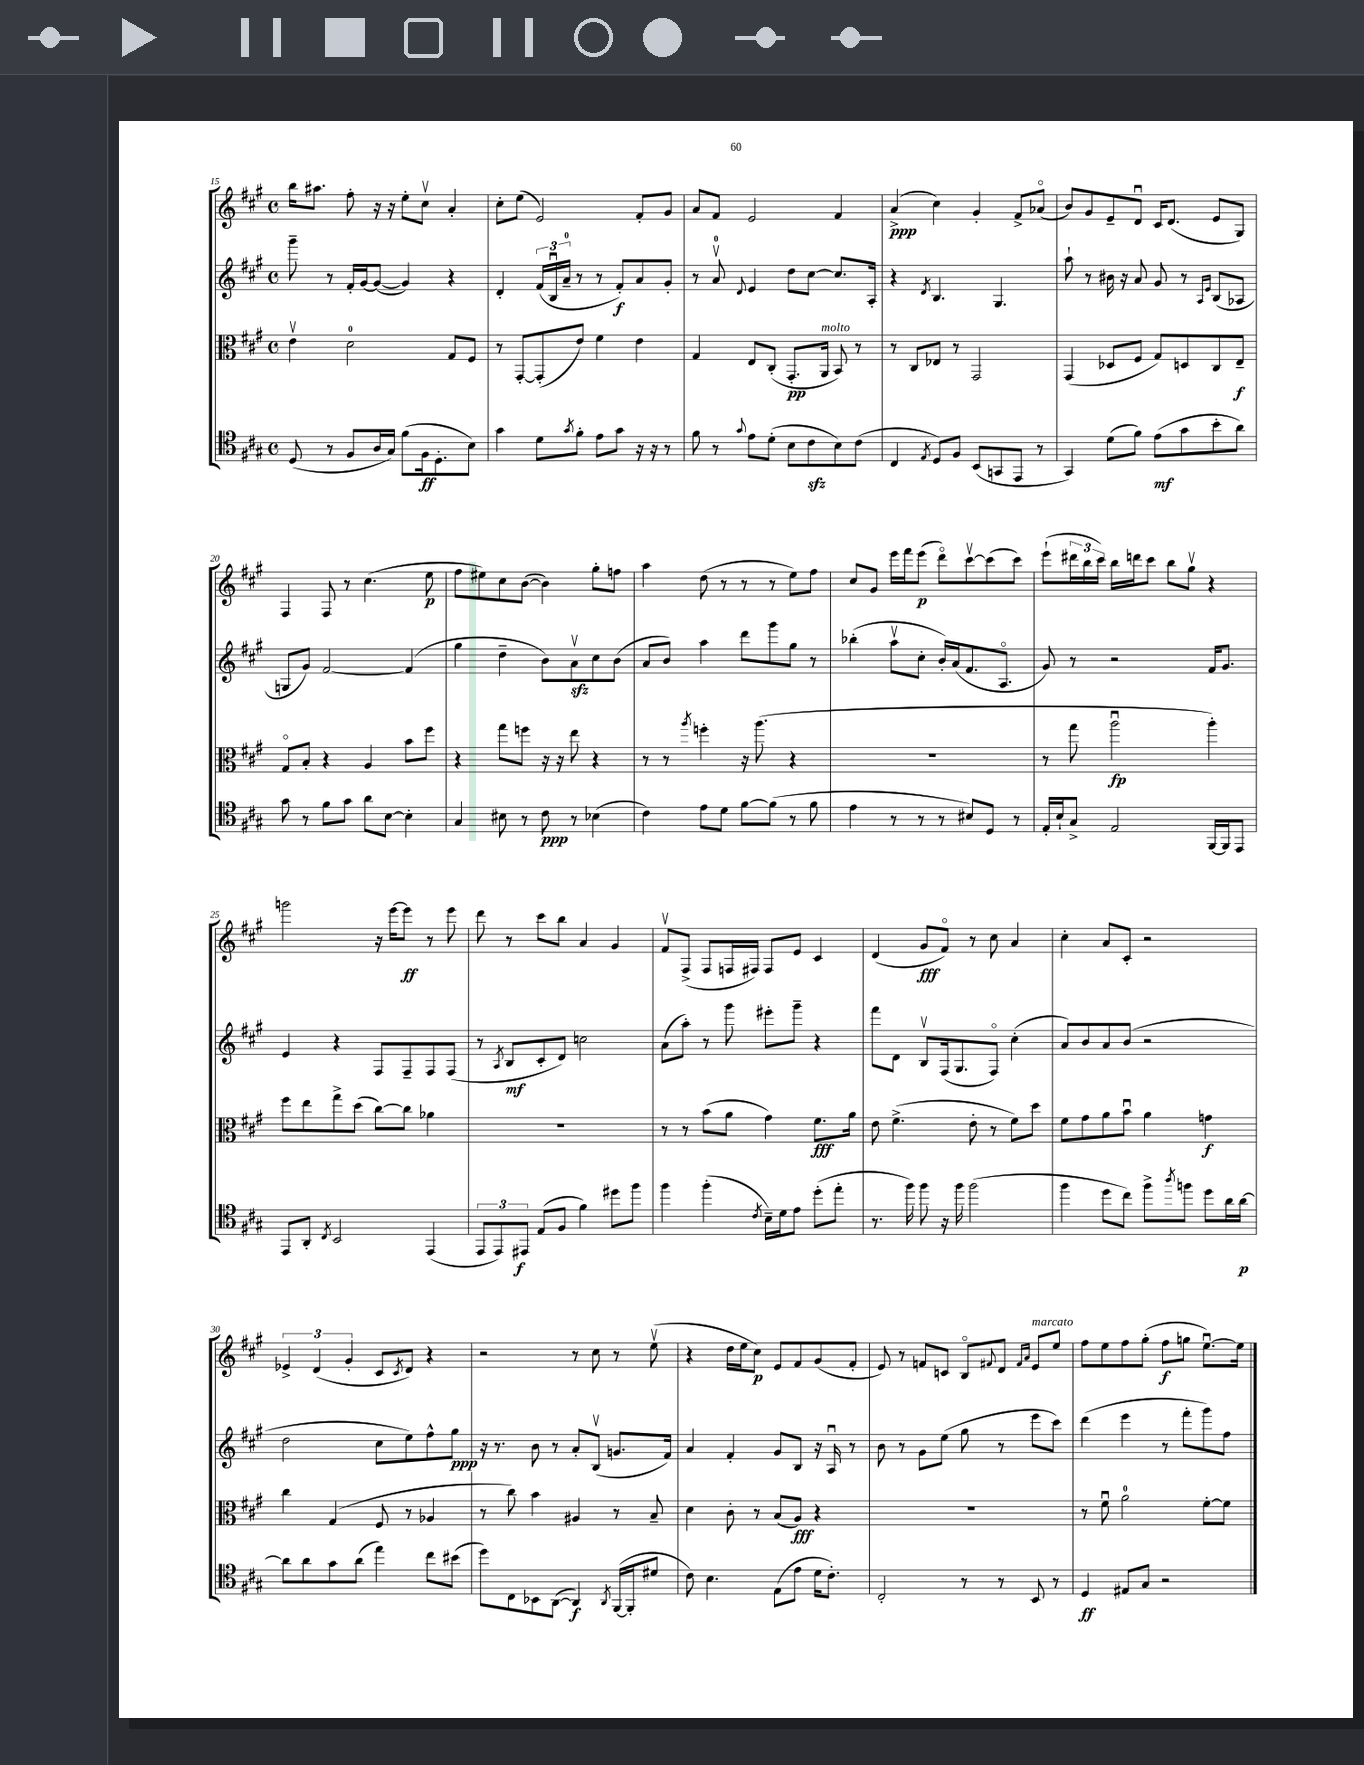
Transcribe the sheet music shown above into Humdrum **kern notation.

**kern	**dynam	**kern	**dynam	**kern	**dynam	**kern	**dynam
*part4	*part4	*part3	*part3	*part2	*part2	*part1	*part1
*staff4	*staff4	*staff3	*staff3	*staff2	*staff2	*staff1	*staff1
*clefC4	*	*clefC3	*	*clefG2	*	*clefG2	*
*k[f#c#g#]	*	*k[f#c#g#]	*	*k[f#c#g#]	*	*k[f#c#g#]	*
*M4/4	*	*M4/4	*	*M4/4	*	*M4/4	*
*met(c)	*	*met(c)	*	*met(c)	*	*met(c)	*
=15	=15	=15	=15	=15	=15	=15	=15
(8D/	.	4ev\	.	8ggg#~\	.	16bb\KL	.
.	.	.	.	.	.	8.aa#X\J	.
8r	.	.	.	8r	.	.	.
8F#/L	.	2d\	.	16f#'/LL	.	8ff#'\	.
.	.	.	.	[16g#/J	.	.	.
16A/L	.	.	.	(8g#/J_	.	16r	.
16G#/JJ)	.	.	.	.	.	16r	.
(8f#\L	.	.	.	4g#/])	.	8ee'\L	.
16F#\k	ff	.	.	.	.	8cc#v\J	.
8.D'\	.	.	.	.	.	.	.
.	.	8G#/L	.	4r	.	4a'/	.
8B\J)	.	8F#/J	.	.	.	.	.
=16	=16	=16	=16	=16	=16	=16	=16
4g#\	.	8r	.	4d'/	.	8cc#'\L	.
.	.	[8GG#'/L	.	.	.	(8ee\J	.
8d\L	.	(8GG#'/]	.	(24f#/LL	.	2e/)	.
.	.	.	.	24Bu/	.	.	.
.	.	.	.	24a~/JJ	.	.	.
8qg#/	.	.	.	.	.	.	.
8f#'\J	.	8e/J)	.	8r	.	.	.
8e\L	.	4f#\	.	8r	.	.	.
8g#\J	.	.	.	8f#'/L)	f	.	.
16r	.	4e\	.	8a/	.	8f#'/L	.
16r	.	.	.	.	.	.	.
8r	.	.	.	8g#'/J	.	8g#/J	.
=17	=17	=17	=17	=17	=17	=17	=17
8f#\	.	4G#/	.	8r	.	8a/L	.
8r	.	.	.	8av/	.	8f#/J	.
8qqg#/	.	.	.	8qqd/	.	.	.
8e\L	.	8E/L	.	4e/	.	2e/	.
(8d'\J	.	(8C#'/J	.	.	.	.	.
8B\L	.	8.GG#'/L	pp	8dd\L	.	.	.
8c#zz\	.	.	.	[8cc#\J	.	.	.
!	!	!LO:TX:a:i:t=molto	!	!	!	!	!
.	.	16AA/Jk	.	.	.	.	.
8B\)	.	8BB/)	.	8.cc#/L]	.	4f#/	.
(8c#\J	.	8r	.	.	.	.	.
.	.	.	.	16A'/Jk	.	.	.
=18	=18	=18	=18	=18	=18	=18	=18
4C#/	.	8r	.	4r	.	(4a^/	ppp
.	.	8C#/L	.	.	.	.	.
8qE/	.	.	.	8qd/	.	.	.
8D/L)	.	8E-X/J	.	4.B/	.	4cc#\)	.
8F#/J	.	8r	.	.	.	.	.
(8BB/L	.	2GG#/	.	.	.	4g#'/	.
8GGn/	.	.	.	4.G#/	.	.	.
8EE/J	.	.	.	.	.	8f#^/L	.
8r	.	.	.	.	.	(8a-X/J	.
=19	=19	=19	=19	=19	=19	=19	=19
4GG#/)	.	(4GG#/	.	8aa`\	.	8b/L)	.
.	.	.	.	8r	.	8g#/	.
(8d\L	.	8D-X/L	.	16b#X\	.	8e~/	.
.	.	.	.	16r	.	.	.
8f#\J)	.	8F#/J	.	8a/	.	8du/J	.
(8e\L	mf	8G#/L)	.	8g#/	.	16c#/KL	.
.	.	.	.	.	.	(8.d/J	.
8g#\	.	8Dn/	.	8r	.	.	.
.	.	.	.	16qqA/LL	.	.	.
.	.	.	.	16qqe/JJ	.	.	.
8b'\	.	8C#/	.	(8B/L	.	8e/L	.
8a\J)	.	8E~/J	f	8A-X/J	.	8G#/J)	.
!!LO:LB:g=z
=20	=20	=20	=20	=20	=20	=20	=20
8g#\	.	8G#/L	.	8Gn/L	.	4F#/	.
8r	.	8B'/J	.	8g#/J)	.	.	.
8f#\L	.	4r	.	[2f#/	.	8F#/	.
8g#\J	.	.	.	.	.	8r	.
8a\L	.	4A/	.	.	.	(4.cc#\	.
[8B\J	.	.	.	.	.	.	.
4B'\]	.	8b\L	.	(4f#/]	.	.	.
.	.	8ff#\J	.	.	.	8ee\	p
=21	=21	=21	=21	=21	=21	=21	=21
4G#/	.	4r	.	4gg#\	.	8ff#\L	.
.	.	.	.	.	.	8ee#X\)	.
8B#X\	.	8gg#\L	.	4dd~\	.	8cc#\	.
8r	.	8ffn\J	.	.	.	([8b\J	.
8c#\	ppp	16r	.	8b\L)	.	4b\])	.
.	.	16r	.	.	.	.	.
8r	.	8ee\	.	8azzv\	.	.	.
(4B-X\	.	4r	.	8cc#\	.	8gg#'\L	.
.	.	.	.	(8b\J	.	8ffn\J	.
=22	=22	=22	=22	=22	=22	=22	=22
4c#\)	.	8r	.	8a/L	.	4aa\	.
.	.	8r	.	8b/J)	.	.	.
.	.	8qaa/	.	.	.	.	.
8e\L	.	4ffn'\	.	4aa\	.	(8dd\	.
8d\J	.	.	.	.	.	8r	.
[8f#\L	.	16r	.	8ddd\L	.	8r	.
.	.	(8.aa\	.	.	.	.	.
(8f#\J]	.	.	.	8ggg#\	.	8r	.
8r	.	4r	.	8gg#\J	.	8ee\L)	.
8f#\	.	.	.	8r	.	8ff#\J	.
=23	=23	=23	=23	=23	=23	=23	=23
4e\	.	1r	.	(4bb-X'\	.	8cc#/L	.
.	.	.	.	.	.	8g#/J	.
8r	.	.	.	8aav\L	.	16eee\LL	.
.	.	.	.	.	.	16fff#\J	.
8r	.	.	.	8cc#'\J	.	(8eee\J	p
8r	.	.	.	16b'/LL)	.	8ddd\L)	.
.	.	.	.	(16a/J	.	.	.
8B#X/L)	.	.	.	8.f#/	.	[8ccc#v\	.
8D/J	.	.	.	.	.	(8ccc#\]	.
.	.	.	.	8.A/J	.	.	.
8r	.	.	.	.	.	8ccc#\J)	.
=24	=24	=24	=24	=24	=24	=24	=24
16E'/LL	.	8r	.	8g#/)	.	(8eee`\L	.
16B`/J	.	.	.	.	.	.	.
8G#^/J	.	8gg#\	.	8r	.	24ddd#X\L	.
.	.	.	.	.	.	24bb\	.
.	.	.	.	.	.	24ccc#\JJ)	.
2E/	.	2aau\	fp	2r	.	16bb\LL	.
.	.	.	.	.	.	16dddn\J	.
.	.	.	.	.	.	8ccc#\J	.
.	.	.	.	.	.	8bb\L	.
.	.	.	.	.	.	8gg#v\J	.
[16FF#/LL	.	4aa'\)	.	16f#/KL	.	4r	.
16FF#/J]	.	.	.	8.g#/J	.	.	.
8EE/J	.	.	.	.	.	.	.
!!LO:LB:g=z
=25	=25	=25	=25	=25	=25	=25	=25
8EE/L	.	8ff#\L	.	4e/	.	2gggn\	.
8AA'/J	.	8ee\	.	.	.	.	.
8qC#/	.	.	.	.	.	.	.
2BB/	.	8gg#^\	.	4r	.	.	.
.	.	(8dd\J	.	.	.	.	.
.	.	[8cc#\L)	.	8F#/L	.	16r	.
.	.	.	.	.	.	[16eee\KL	.
.	.	8cc#\J]	.	8F#~/	.	8eee\J]	ff
(4EE/	.	4a-X\	.	8F#/	.	8r	.
.	.	.	.	(8F#/J	.	8eee\	.
=26	=26	=26	=26	=26	=26	=26	=26
12EE/L	.	1r	.	8r	.	8ddd\	.
12EE/)	.	.	.	.	.	.	.
.	.	.	.	8qA/	.	.	.
.	.	.	.	8B/L	mf	8r	.
12EE#X/J	f	.	.	.	.	.	.
(8E/L	.	.	.	8c#'/	.	8ccc#\L	.
8F#/J	.	.	.	8d/J)	.	8bb\J	.
4f#\)	.	.	.	2ccn\	.	4a/	.
8dd#X\L	.	.	.	.	.	4g#/	.
8ff#\J	.	.	.	.	.	.	.
=27	=27	=27	=27	=27	=27	=27	=27
4ff#\	.	8r	.	(8a\L	.	8f#v/L	.
.	.	8r	.	8aa'\J)	.	(8F#^/J	.
(4ff#'\	.	(8b\L	.	8r	.	8F#/L	.
.	.	8a\J	.	8ggg#\	.	16Fn/L	.
.	.	.	.	.	.	16F#X/JJ)	.
8qc#/	.	.	.	.	.	.	.
16B~\LL)	.	4g#\)	.	8eee#X'\L	.	8F#/L	.
16d\J	.	.	.	.	.	.	.
8e\J	.	.	.	8ggg#~\J	.	8e/J	.
(8dd'\L	.	8.f#\L	fff	4r	.	4c#/	.
8ee'\J	.	.	.	.	.	.	.
.	.	16a\Jk	.	.	.	.	.
=28	=28	=28	=28	=28	=28	=28	=28
8.r	.	8e\	.	8fff#\L	.	(4d/	.
.	.	(4.f#^\	.	8d\J	.	.	.
16ff#\)	.	.	.	.	.	.	.
8ff#\	.	.	.	8Bv/L	.	8g#/L	fff
16r	.	.	.	(16F#/k	.	8f#/J)	.
16ff#\	.	.	.	8.G#/	.	.	.
(2ff#\	.	8e'\	.	.	.	8r	.
.	.	8r	.	8F#/J)	.	8cc#\	.
.	.	8f#\L)	.	(4cc#'\	.	4a/	.
.	.	8dd\J	.	.	.	.	.
=29	=29	=29	=29	=29	=29	=29	=29
4ff#\	.	8f#\L	.	8a/L)	.	4cc#'\	.
.	.	8g#\	.	8b/	.	.	.
8dd\L	.	8a\	.	8a/	.	8a/L	.
8cc#\J)	.	8bu\J	.	(8b/J	.	8c#'/J	.
8ff#^\L	.	4a\	.	2r	.	2r	.
8qaa/	.	.	.	.	.	.	.
8ffn\J	.	.	.	.	.	.	.
8dd\L	.	4gn\	f	.	.	.	.
16a\L	.	.	.	.	.	.	.
[16a\JJ	p	.	.	.	.	.	.
!!LO:LB:g=z
=30	=30	=30	=30	=30	=30	=30	=30
8a\L]	.	4cc#\	.	2dd\	.	6e-X^/	.
8a\	.	.	.	.	.	.	.
.	.	.	.	.	.	(6d/	.
8g#\	.	(4G#/	.	.	.	.	.
.	.	.	.	.	.	6g#'/	.
(8a\J	.	.	.	.	.	.	.
4ee\)	.	8F#/	.	8cc#\L	.	8c#/L	.
.	.	.	.	.	.	8qc#/	.
.	.	8r	.	8ee\)	.	8d/J)	.
8cc#\L	.	4A-X/	.	8ff#^^\	.	4r	.
(8b#X\J	.	.	.	8gg#\J	ppp	.	.
=31	=31	=31	=31	=31	=31	=31	=31
8dd\L)	.	8r	.	16r	.	2r	.
.	.	.	.	8.r	.	.	.
8C#\	.	8cc#\)	.	.	.	.	.
8BB-X\	.	4b\	.	8b\	.	.	.
([8AA\J	.	.	.	8r	.	.	.
4AA/])	f	4A#X/	.	8a'/L	.	8r	.
.	.	.	.	(8Bv/J	.	8cc#\	.
8qAA/	.	.	.	.	.	.	.
([16FF#/LL	.	8r	.	8.gn/L	.	8r	.
16FF#'/J]	.	.	.	.	.	.	.
8d#X/J	.	8B~/	.	.	.	(8eev\	.
.	.	.	.	16f#/Jk)	.	.	.
=32	=32	=32	=32	=32	=32	=32	=32
8c#\)	.	4d\	.	4a/	.	4r	.
4.B\	.	.	.	.	.	.	.
.	.	8c#'\	.	4f#'/	.	16dd\LL	.
.	.	.	.	.	.	16ee\J	.
.	.	8r	.	.	.	8cc#\J)	p
(8E\L	.	(8B/L	.	8g#/L	.	8e/L	.
8e\J	.	8A/J)	fff	8B/J	.	8f#/	.
16d\KL	.	4r	.	16r	.	(8g#/	.
8.c#'\J)	.	.	.	16Au/	.	.	.
.	.	.	.	8r	.	8f#'/J	.
=33	=33	=33	=33	=33	=33	=33	=33
2C#'/	.	1r	.	8b\	.	8e/)	.
.	.	.	.	8r	.	8r	.
.	.	.	.	8g#\L	.	8fn/L	.
.	.	.	.	(8ee\J	.	8cn/J	.
8r	.	.	.	8gg#\	.	8B/L	.
.	.	.	.	.	.	8qqf#X/	.
8r	.	.	.	8r	.	8d/J	.
.	.	.	.	.	.	16qqf#/LL	.
.	.	.	.	.	.	16qqa/JJ	.
!	!	!	!	!	!	!LO:TX:a:i:t=marcato	!
8BB/	.	.	.	8eee\L	.	8e/L	.
8r	.	.	.	8ccc#\J)	.	8ee/J	.
=34	=34	=34	=34	=34	=34	=34	=34
4D/	ff	8r	.	(4ddd\	.	8ff#\L	.
.	.	8f#u\	.	.	.	8ee\	.
8E#X/L	.	2a\	.	4eee\	.	8ff#\	.
8G#/J	.	.	.	.	.	(8gg#'\J	.
2r	.	.	.	8r	.	8ff#\L	f
.	.	.	.	8fff#'\L	.	8ggn\J	.
.	.	[8f#'\L	.	8ggg#\)	.	[8.eeu\L)	.
.	.	8f#\J]	.	8ff#\J	.	.	.
.	.	.	.	.	.	16ee\Jk]	.
==	==	==	==	==	==	==	==
*-	*-	*-	*-	*-	*-	*-	*-
